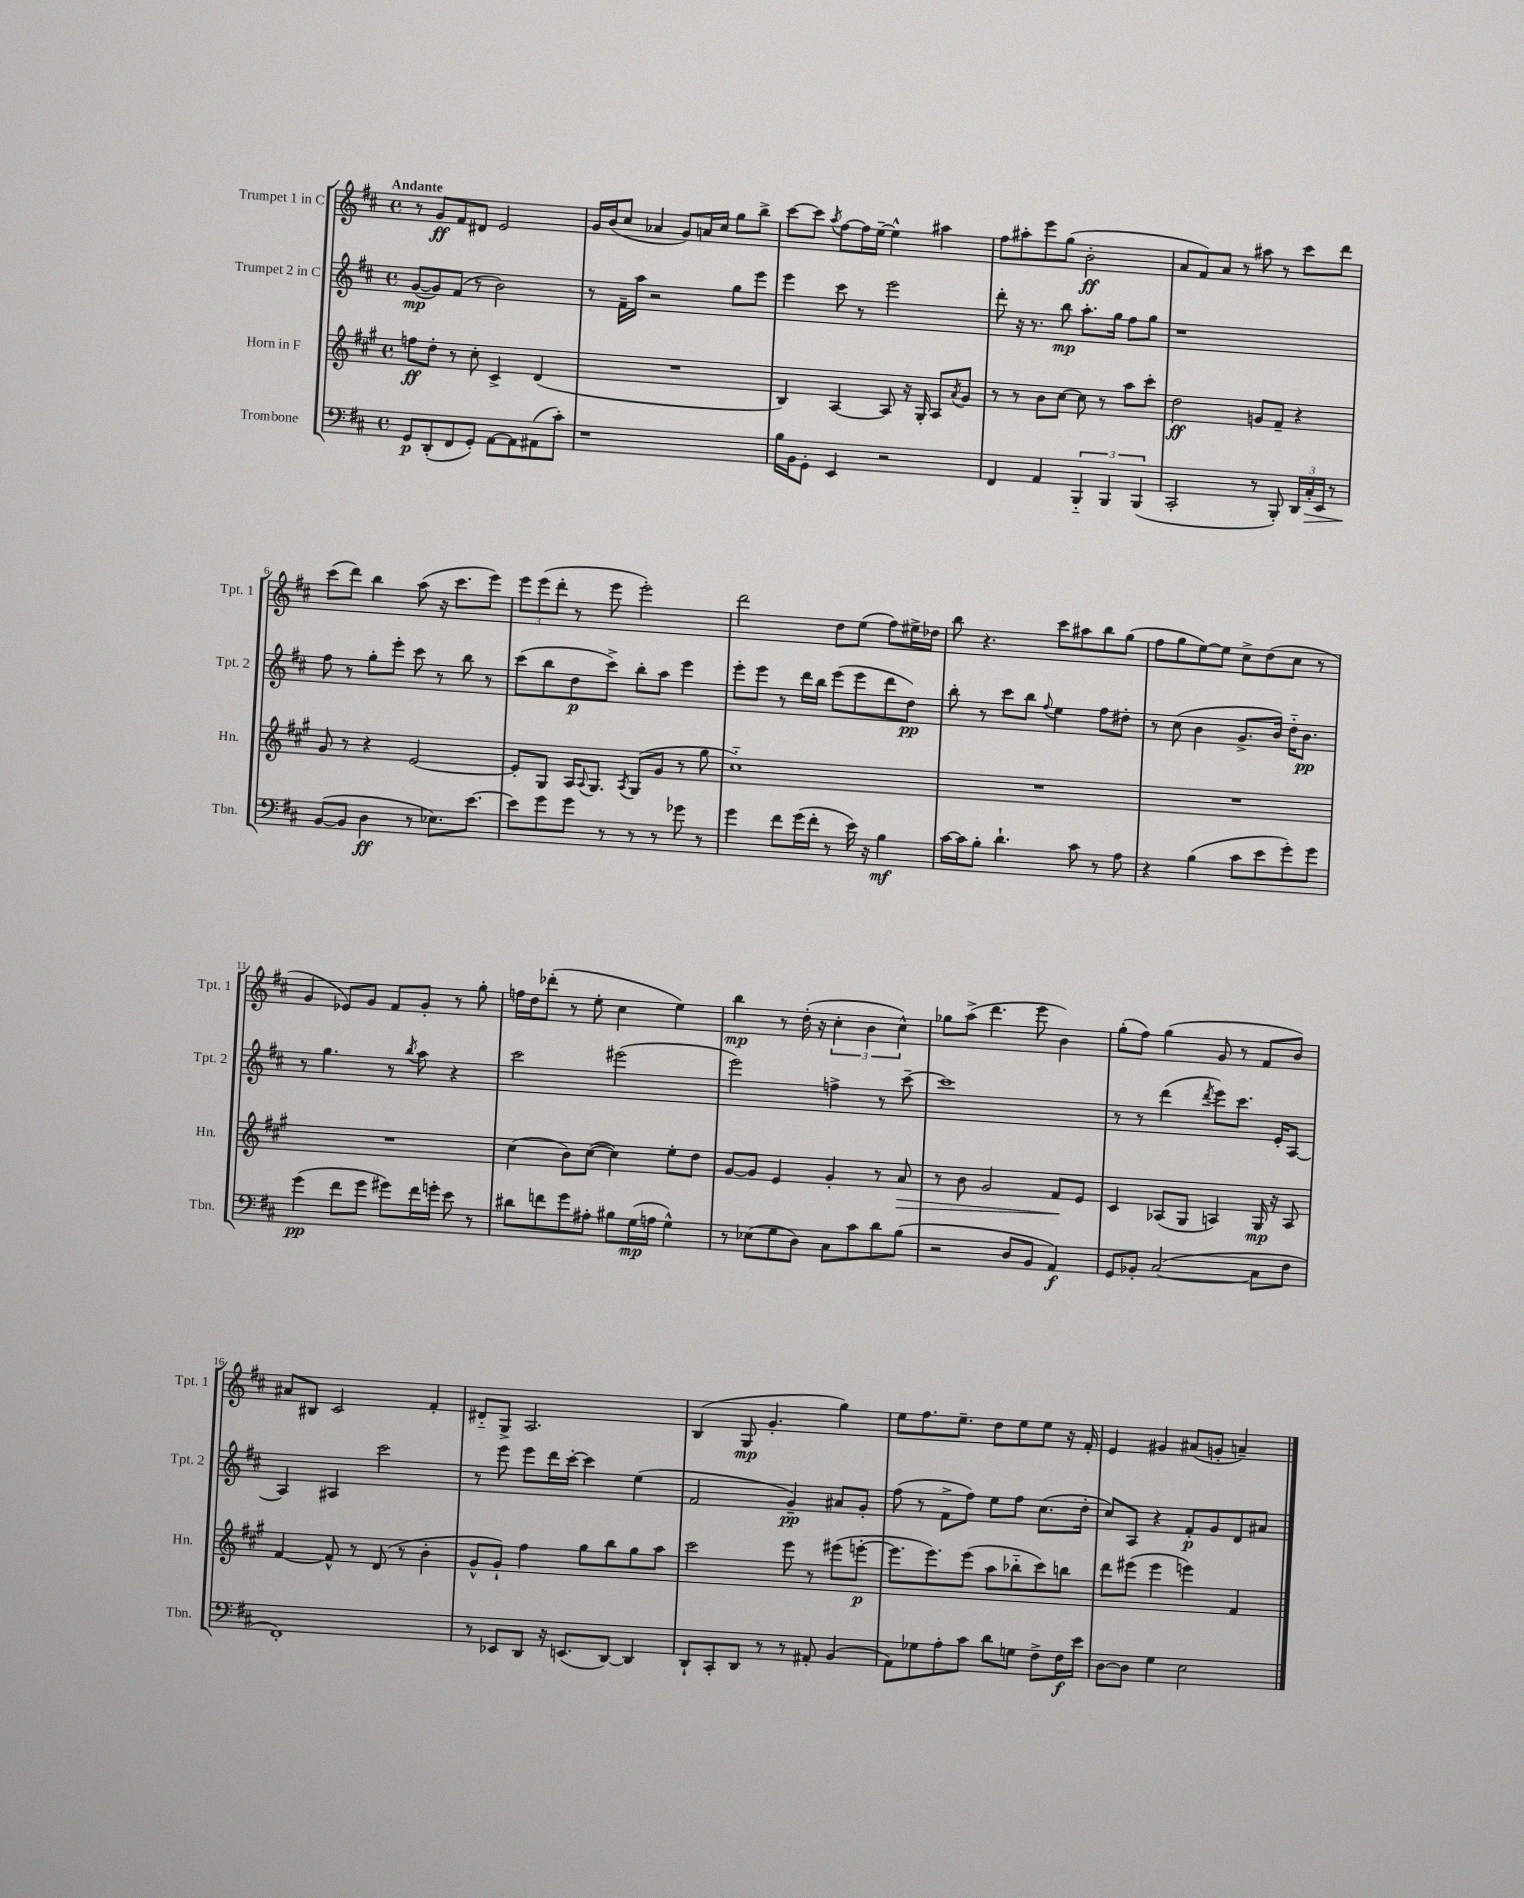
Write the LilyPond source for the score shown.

<<
\new StaffGroup <<
\new Staff = "s0" \with { instrumentName = "Trumpet 1 in C" shortInstrumentName = "Tpt. 1" } {
    \clef treble \key d \major \defaultTimeSignature \time 4/4 \tempo "Andante"
    r8 g'8\ff fis'8 dis'8 e'2 |
    g'16 b'16( cis''8 aes'4 g'8) a'16 cis''16 g''8 b''8-> |
    cis'''8~ cis'''8 \acciaccatura { a''8 } fis''8~ fis''16 e''16~-- e''4-^ ais''4 |
    fis''8 ais''8-. e'''8 g''8( b'2-.\ff |
    a'8 fis'8) a'8 r8 ais''8 r8 cis'''8 d'''8 |
    cis'''8( d'''8) b''4 a''8( r16 cis'''8. e'''8) |
    \tuplet 3/2 { e'''8 e'''8( d'''8-. } r8 e'''8 e'''2-.) |
    d'''2 d''8 e''8( fis''8) eis''16-> des''16 |
    b''8 r4. cis'''8 ais''8 b''8 g''8( |
    fis''8 g''8 e''8~) e''8 cis''8-> d''8( cis''8 r8 |
    g'4 ees'8) g'8 fis'8 g'8-. r8 g''8-. |
    f''16 d''16 des'''8-.( r8 e''8-. cis''4 e''4) |
    b''4\mp r8 d''16-.( r16 \tuplet 3/2 { cis''4-. b'4 cis''4-^) } |
    ges''8 a''8->( d'''4. e'''8 b'4) |
    g''8-.( fis''8) g''4( g'8 r8 fis'8 b'8) |
    ais'8 bis8 cis'2 fis'4-. |
    dis'8-_ g8-> a2. |
    b4( g8\mp g'4.-. g''4) |
    e''8 fis''8. e''8.-- d''8 e''8 e''8 r16 fis'16-. |
    e'4 gis'4 ais'8( g'8-. a'4--) \bar "|." |
}
\new Staff = "s1" \with { instrumentName = "Trumpet 2 in C" shortInstrumentName = "Tpt. 2" } {
    \clef treble \key d \major \defaultTimeSignature \time 4/4
    g'8~\mp( g'8) fis'8( r8 b'2) |
    r8 fis'16-- a''16 r2 g''8 e'''8 |
    e'''4 cis'''8 r8 e'''2 |
    d'''8-. r16 r8. b''8\mp a''8.-. g''16 fis''8 g''8 |
    r1 |
    fis''8 r8 g''8-. e'''8-. cis'''8 r8 b''8 r8 |
    cis'''8( b''8 d''8\p cis'''8->) b''8-. a''8 e'''4 |
    e'''8-. e'''8 r8 d'''16 b''16 e'''8( e'''8 d'''8 d''8\pp) |
    b''8-. r8 cis'''8 b''8 \appoggiatura { fis''8 } e''4 fis''8 dis''8-. |
    r8 cis''8( b'4 g'8.-> b'16) d''16-_ b'8.\pp |
    r8 g''4. r8 \acciaccatura { b''8 } a''8 r4 |
    cis'''2 eis'''2( |
    e'''2) f''4-> r8 cis'''8~-- |
    cis'''1 |
    r8 r8 d'''4( \acciaccatura { d'''8 } e'''8) cis'''8. e'16-. a8~ |
    a4 ais4 cis'''2 |
    r8 e'''8 e'''8 d'''16 cis'''16~-. cis'''4 e''4( |
    fis'2 g'4--\pp) ais'8 g'8-. |
    fis''8( r8 fis'8-> fis''8) e''8 fis''8 cis''8.( d''16-. |
    cis''8) a8 r4 fis'8-.\p g'8 d'8 ais'8 \bar "|." |
}
\new Staff = "s2" \with { instrumentName = "Horn in F" shortInstrumentName = "Hn." } {
    \clef treble \key a \major \defaultTimeSignature \time 4/4
    f''8\ff d''8-. r8 cis''8-. cis'4-> d'4( |
    R1 |
    b4) a4~ a8 r16 gis16-. a8 \acciaccatura { a'8 } gis'8 |
    r8 r8 b'8 cis''8~ cis''8 r8 a''8 cis'''8-. |
    d''2\ff g'8 fis'8-- r4 |
    gis'8 r8 r4 e'2~ |
    e'8-. gis8 a16 \appoggiatura { a8 } gis8. \acciaccatura { a8 } gis8( gis'8 r8 gis''8 |
    cis''1-_) |
    R1 |
    R1 |
    R1 |
    cis''4( b'8) cis''8~( cis''4) e''8-. d''8 |
    gis'8~ gis'8 e'4 gis'4-. r8 a'8\> |
    r8 b'8 gis'2 fis'8\! e'8 |
    cis'4 aes8( gis8 a4) gis16\mp r16 a8 |
    fis'4~ fis'8-^ r8 d'8( r8 b'4-. |
    gis'8-^ gis'8-!) fis''4 gis''8 b''8 gis''8 a''8 |
    cis'''2 e'''8 r8 eis'''8( e'''8~-.\p |
    e'''8. e'''8.) e'''8( a''8 bes''8-_ cis'''8) b''8 |
    d'''8 eis'''8( eis'''4 e'''4) fis'4 \bar "|." |
}
\new Staff = "s3" \with { instrumentName = "Trombone" shortInstrumentName = "Tbn." } {
    \clef bass \key d \major \defaultTimeSignature \time 4/4
    g,8\p d,8-.( fis,8 g,8-.) a,8~ a,8 ais,8( cis'8-.) |
    r1 |
    b16 b,16 g,8-. e,4 r2 |
    fis,4 a,4 \tuplet 3/2 { b,,4-_ b,,4 b,,4( } |
    cis,2-. r8 b,,8-.) \tuplet 3/2 { d,16 cis16-.\> e,16 } r8 |
    b,8~\!( b,8 d4\ff r8 ees8.) e'8.~ |
    e'8 g'8 g'8 r8 r8 r8 ges'8 r8 |
    g'4 fis'8 g'16( fis'16-. r8 e'16) r16 b4\mf |
    cis'16~ cis'16 b8-. d'4.-! cis'8 r8 a8 |
    r4 b4( cis'8 e'8 g'8-.) g'8 |
    g'4\pp( fis'8 g'8 gis'8) fis'16 g'16-. e'8 r8 |
    dis'8 f'8 g'8 ais8-. bis8 g16\mp( a16 g4-^) |
    r8 ees8( g8 d8) cis8 cis'8 d'8 b8( |
    r2 d8 b,8 a,4\f) |
    g,8 bes,8-. cis2~( cis8 fis8 |
    fis,1-.) |
    r8 ees,8 d,8 r16 e,8.( d,8~) d,4 |
    d,8-! cis,8-. d,8 r8 r8 ais,8-. b,4( |
    a,8) ges8 a8-. cis'8 d'8 g8 fis8-> fis16\f e'16 |
    d8~ d8 g4 e2 \bar "|." |
}
>>
>>
